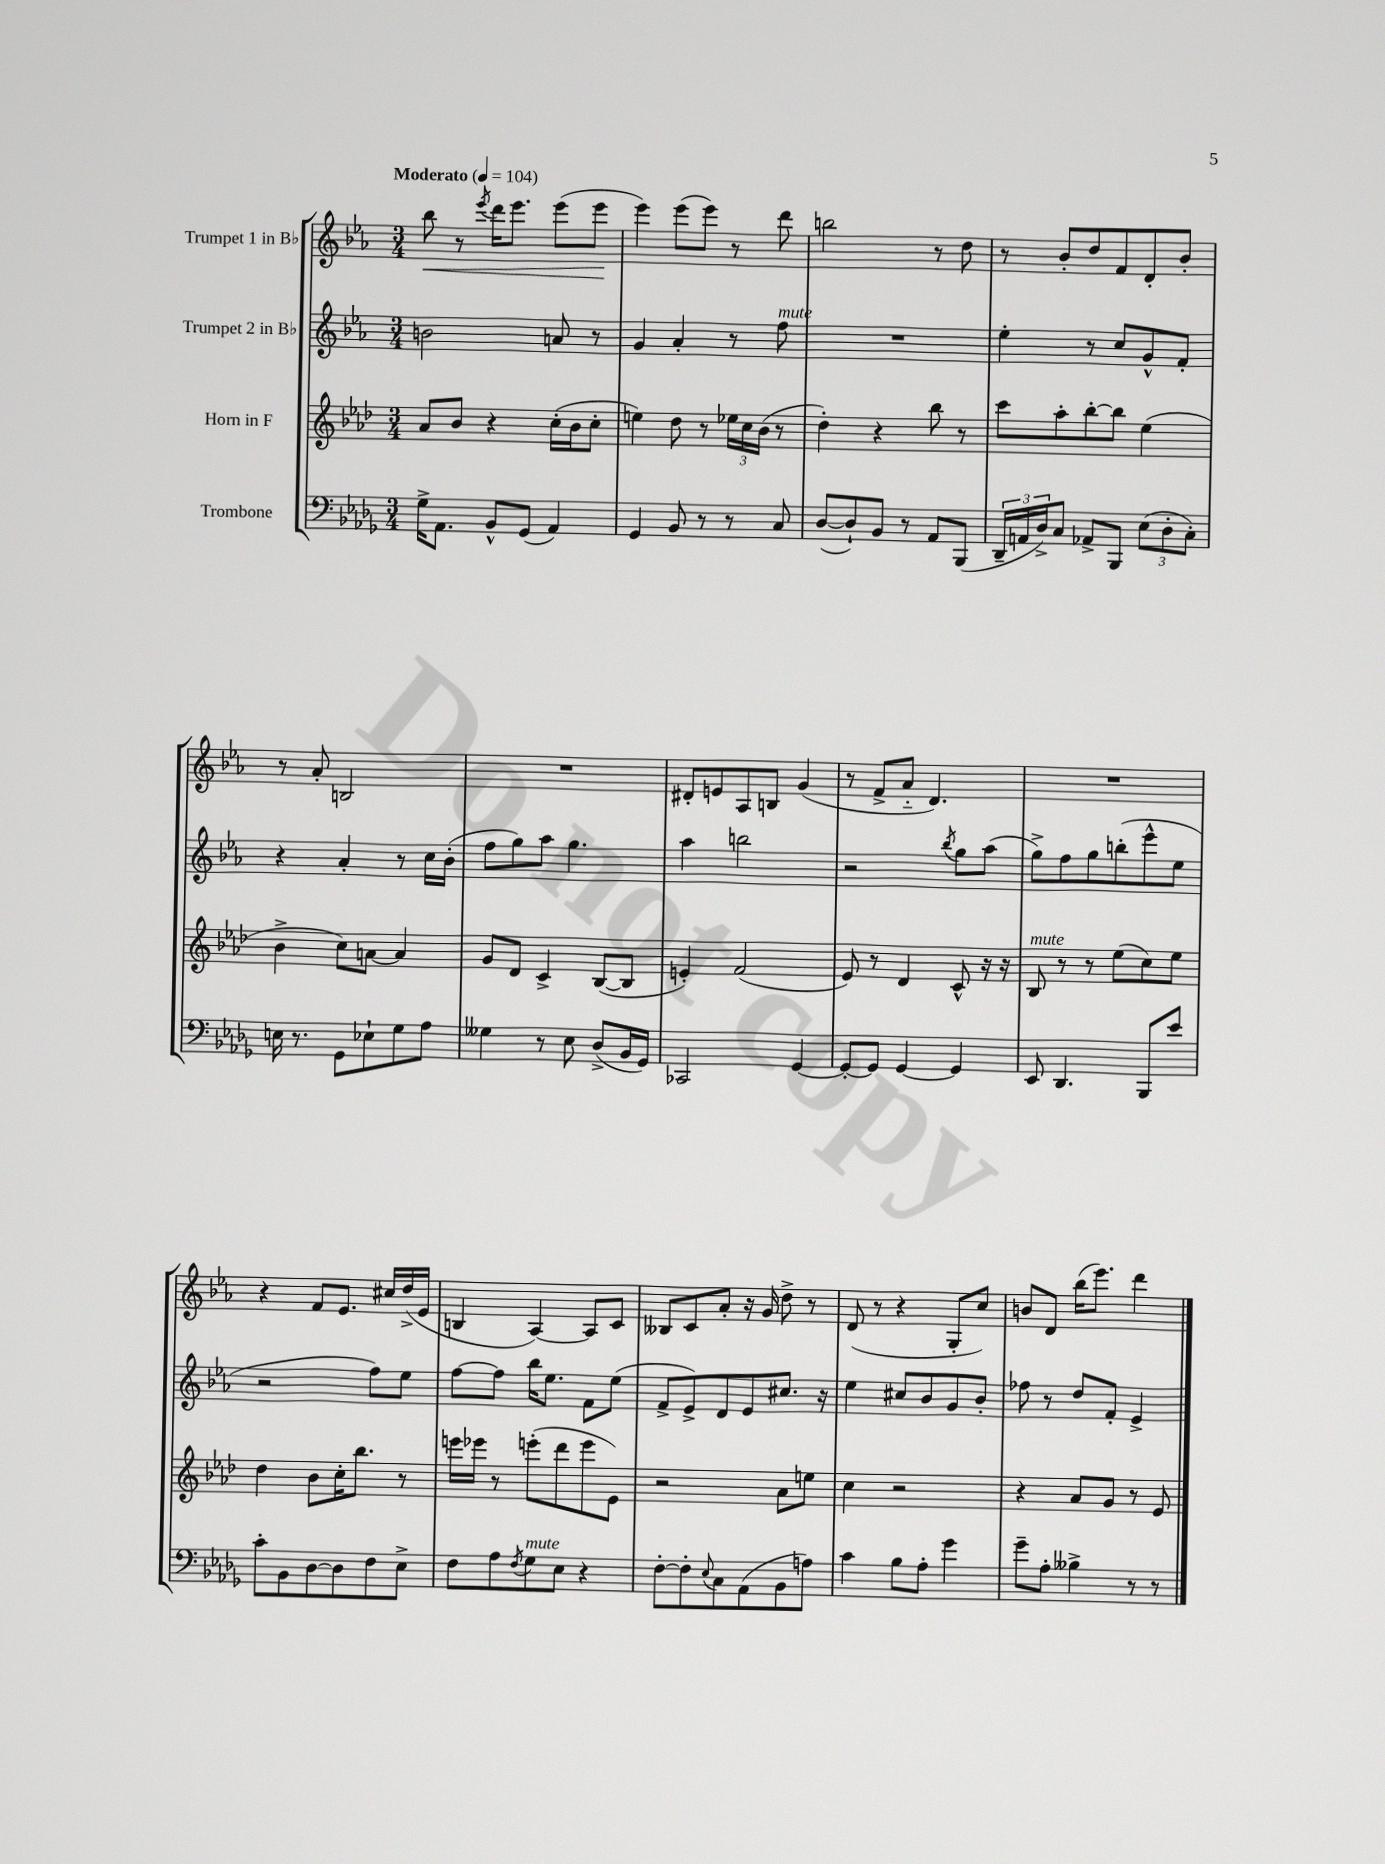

**kern	**kern	**kern	**kern
*staff4	*staff3	*staff2	*staff1
*clefF4	*clefG2	*clefG2	*clefG2
*k[b-e-a-d-g-]	*k[b-e-a-d-]	*k[b-e-a-]	*k[b-e-a-]
*M3/4	*M3/4	*M3/4	*M3/4
*MM104	*MM104	*MM104	*MM104
16G-^	8a-	2b	8bb-
8.AA-	.	.	.
.	8b-	.	8r
.	.	.	8qeee-
8BB-^^	4r	.	16ddd
.	.	.	8.eee-
(8GG-	.	.	.
4AA-)	(16cc'	8a	(8eee-
.	16b-	.	.
.	8cc'	8r	8eee-
=	=	=	=
4GG-	4ee)	4g	4eee-)
8BB-	8dd-	4a-'	(8eee-
8r	8r	.	8eee-)
8r	24ee-	8r	8r
.	24cc	.	.
.	(24b-	.	.
8C	8r	8ff	8ddd
=	=	=	=
([8D-	4dd-')	2.r	2bb
8D-`])	.	.	.
8BB-	4r	.	.
8r	.	.	.
8AA-	8bb-	.	8r
(8BBB-	8r	.	8dd
=	=	=	=
24DD-~	8ccc	4ee-'	8r
24AA	.	.	.
24D-^)	.	.	.
8C	8aa-'	.	8b-'
8AA-^	[8bb-'	8r	8dd
8BBB-	8bb-]	8cc	8f
(12E-	(4ee-	8g^^	8d'
12D-'	.	.	.
.	.	8f'	8b-'
12C')	.	.	.
=	=	=	=
16E	4b-^	4r	8r
8.r	.	.	.
.	.	.	8a-'
8GG-	8cc)	4a-'	2B
8E-`	[8a	.	.
8G-	4a]	8r	.
8A-	.	16cc	.
.	.	(16b-'	.
=	=	=	=
4G--	8g	8ff	2.r
.	8d-	8gg)	.
8r	4c^	8aa-	.
8E-	.	4.gg	.
(8D-^	([8B-	.	.
16BB-	8B-]	.	.
16GG-)	.	.	.
=	=	=	=
2CC-	4e')	4aa-	8d#'
.	.	.	8e
.	(2f	2bb	8A-
.	.	.	8B
[4GG-	.	.	(4g
=	=	=	=
8GG-'_	8e-)	2r	8r
8GG-]	8r	.	8f^
[4GG-	4d-	.	8a-'~
.	.	.	4.d)
.	.	8qbb-	.
4GG-]	8c^^	8gg	.
.	16r	(8aa-	.
.	16r	.	.
=	=	=	=
8EE-	8B-	8gg^)	2.r
4.DD-	8r	8ff	.
.	8r	8gg	.
.	(8ee-	(8bb'	.
8BBB-	8cc)	8eee-^^	.
8e-	8ee-	8ee-	.
=	=	=	=
8c'	4dd-	2r	4r
8BB-	.	.	.
[8D-	8b-	.	8f
8D-]	16cc'	.	8.e-
.	8.bb-	.	.
8F	.	8ff)	.
.	.	.	16cc#
8E-^	8r	8ee-	(16dd^
.	.	.	16e-
=	=	=	=
8F	16eee	[8ff	4B
.	16eee-	.	.
8A-	8r	8ff]	.
8qF	.	.	.
8G-	(8eee'	16bb-	[4A-)
.	.	8.ee-	.
8E-	8ddd-	.	.
4r	8eee	8f	8A-]
.	8e-)	(8ee-	8c
=	=	=	=
[8F'	2r	8f^	8B--
8F']	.	8e-^)	8c
8qqE-	.	.	.
8C	.	8d	8a-'
(8AA-	.	8e-	16r
.	.	.	16g
8BB-	8a-	8.cc#	8dd^
8A)	8ee	.	8r
.	.	16r	.
=	=	=	=
4c	4cc	4ee-	(8d
.	.	.	8r
8B-	2r	8cc#	4r
8A-'	.	8b-	.
4g-	.	8g	8G'
.	.	8b-'	8cc)
=	=	=	=
8g-~	4r	8ff-	8b
8A-'	.	8r	8d
4B--^	8a-	8dd	(16bb-
.	.	.	8.eee-)
.	8g	8f'	.
8r	8r	4e-^	4ddd
8r	8e-	.	.
==	==	==	==
*-	*-	*-	*-
